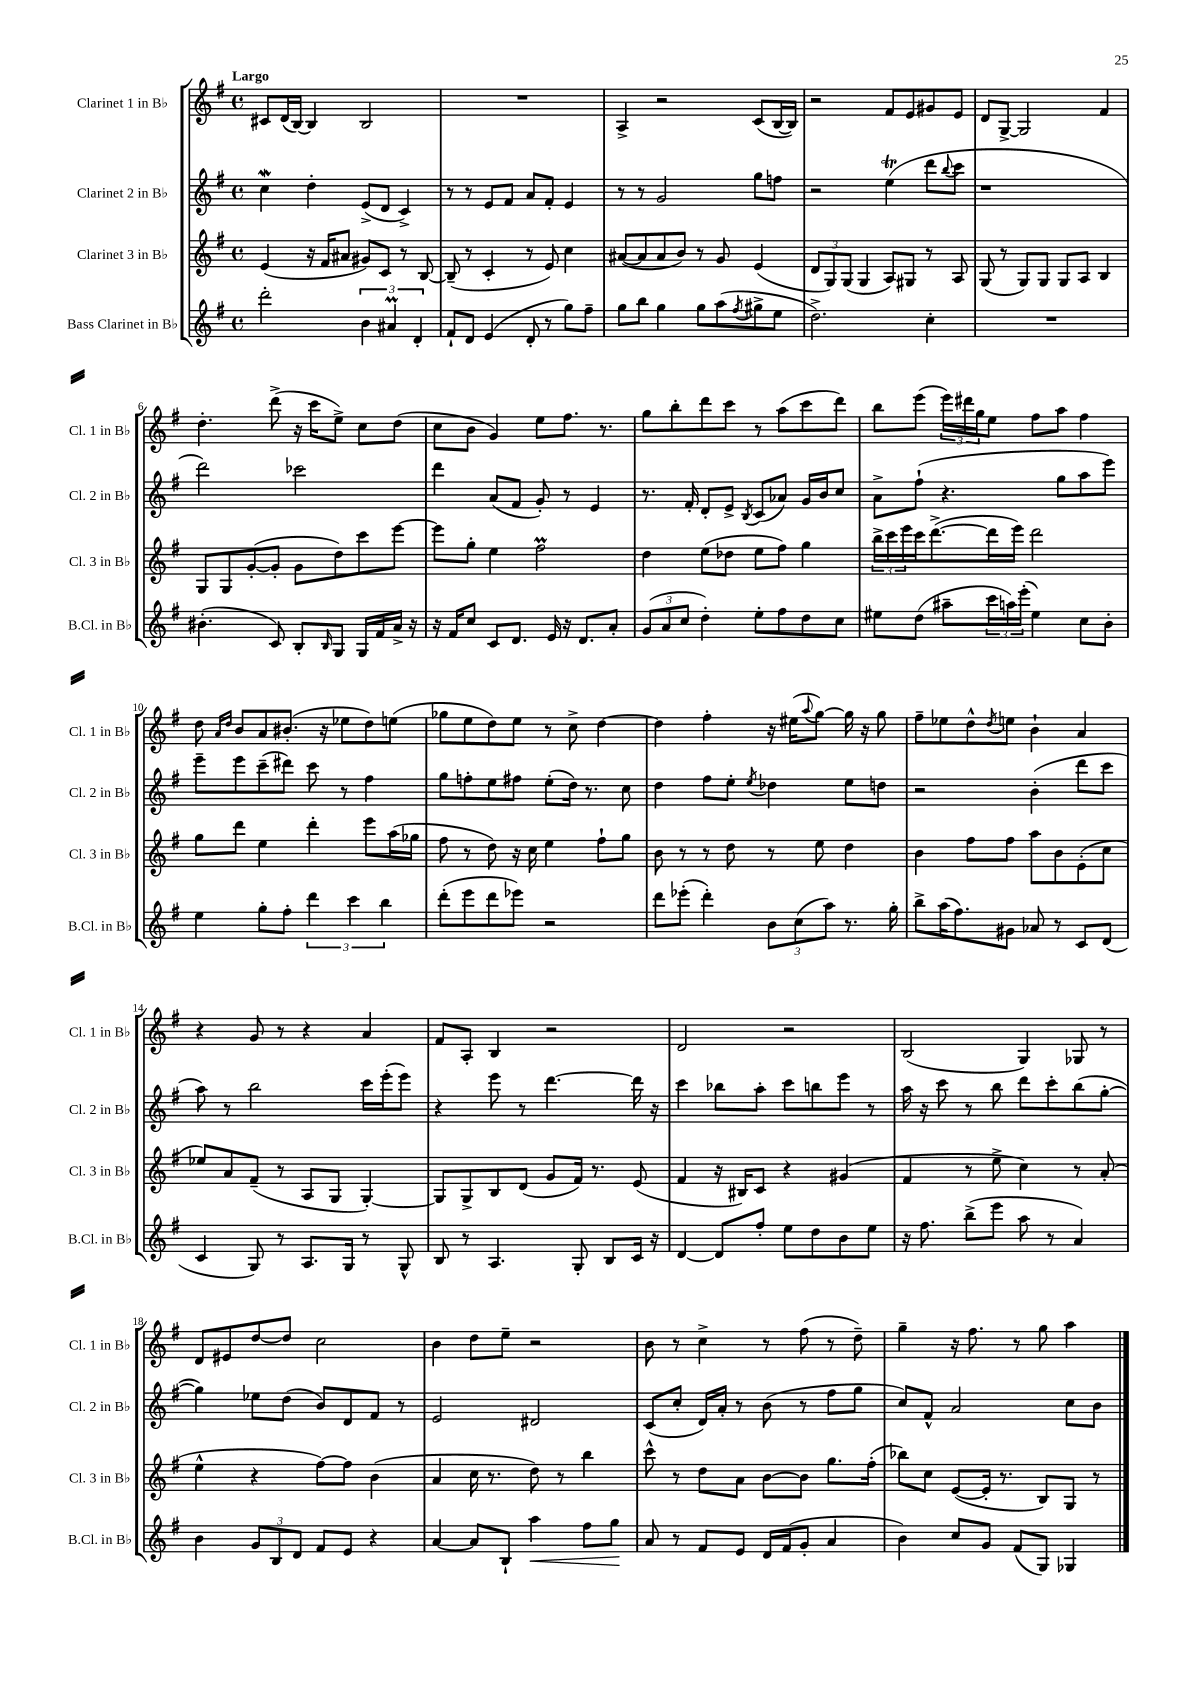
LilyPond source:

<<
\new StaffGroup <<
\new Staff = "s0" \with { instrumentName = "Clarinet 1 in Bb" shortInstrumentName = "Cl. 1 in Bb" } {
    \clef treble \key g \major \defaultTimeSignature \time 4/4 \tempo "Largo"
    cis'8 d'16( b16~) b4 b2 |
    R1 |
    a4-> r2 c'8( b16~ b16) |
    r2 fis'8 e'8 gis'8 e'8 |
    d'8 g8~-> g2 fis'4 |
    d''4.-. d'''8->( r16 c'''16 e''8->) c''8 d''8( |
    c''8 b'8 g'4) e''8 fis''8. r8. |
    g''8 b''8-. d'''8 c'''8 r8 a''8( c'''8 d'''8) |
    b''8 e'''8( \tuplet 3/2 { e'''16) dis'''16 g''16 } e''8 fis''8 a''8 fis''4 |
    d''8 \grace { a'16 d''16 } b'8 a'8 bis'8.-.( r16 ees''8 d''8) e''8( |
    ges''8 e''8 d''8) e''8 r8 c''8-> d''4~ |
    d''4 fis''4-. r16 eis''16( \appoggiatura { a''8 } g''8~) g''16 r16 g''8 |
    fis''8-- ees''8 d''8-^ \acciaccatura { d''8 } e''8 b'4-! a'4 |
    r4 g'8 r8 r4 a'4 |
    fis'8 a8-. b4 r2 |
    d'2 r2 |
    b2( g4) ges8 r8 |
    d'8 eis'8 d''8~ d''8 c''2 |
    b'4 d''8 e''8-- r2 |
    b'8 r8 c''4-> r8 fis''8( r8 d''8--) |
    g''4-- r16 fis''8. r8 g''8 a''4 \bar "|." |
}
\new Staff = "s1" \with { instrumentName = "Clarinet 2 in Bb" shortInstrumentName = "Cl. 2 in Bb" } {
    \clef treble \key g \major \defaultTimeSignature \time 4/4
    c''4\mordent d''4-. e'8->( d'8 c'4->) |
    r8 r8 e'8 fis'8 a'8 fis'8-. e'4 |
    r8 r8 g'2 g''8 f''8 |
    r2 e''4\trill( d'''8 \appoggiatura { b''8 } c'''8 |
    r1 |
    d'''2) ces'''2 |
    d'''4 a'8( fis'8 g'8-.) r8 e'4 |
    r8. fis'16-. d'8-. e'8-> \acciaccatura { b8 } c'8( aes'8) g'16 b'16 c''8 |
    a'8-> fis''8-!( r4. g''8 a''8 e'''8) |
    e'''8-- e'''8 c'''8--( dis'''8) c'''8 r8 fis''4 |
    g''8 f''8-. e''8 fis''8 e''8-.( d''16) r8. c''8 |
    d''4 fis''8 e''8-. \acciaccatura { e''8 } des''4 e''8 d''8 |
    r2 b'4-.( d'''8 c'''8 |
    a''8) r8 b''2 c'''16 e'''16-.( e'''8) |
    r4 e'''8 r8 d'''4.~ d'''16 r16 |
    c'''4 bes''8 a''8-. c'''8 b''8 e'''8 r8 |
    a''16 r16 c'''8 r8 b''8 d'''8 c'''8-. b''8( g''8~-. |
    g''4) ees''8 d''8( b'8) d'8 fis'8 r8 |
    e'2 dis'2 |
    c'8( c''8-. d'16) a'16-. r8 b'8( r8 fis''8 g''8 |
    c''8) fis'8-^ a'2 c''8 b'8 \bar "|." |
}
\new Staff = "s2" \with { instrumentName = "Clarinet 3 in Bb" shortInstrumentName = "Cl. 3 in Bb" } {
    \clef treble \key g \major \defaultTimeSignature \time 4/4
    e'4( r16 fis'16 ais'8 gis'8) c'8 r8 b8~ |
    b8--( r8 c'4-. r8 e'8) c''4 |
    ais'8~( ais'8 ais'8 b'8) r8 g'8 e'4( |
    \tuplet 3/2 { d'8 g8) g8( } g4 a8) gis8 r8 a8 |
    g8( r8 g8) g8 g8 a8 b4 |
    g8 g8 g'8~-.( g'8-. g'8 d''8) c'''8 e'''8~ |
    e'''8 g''8-. e''4 fis''2\prall |
    d''4 e''8( des''8 e''8 fis''8) g''4 |
    \tuplet 3/2 { b''16-> c'''16 e'''16 } c'''16 d'''8.~->( d'''16 e'''16) d'''2 |
    g''8 d'''8 e''4 d'''4-. e'''8 a''16( ges''16 |
    fis''8 r8 d''8) r16 c''16 e''4 fis''8-! g''8 |
    b'8 r8 r8 d''8 r8 e''8 d''4 |
    b'4 fis''8 fis''8 a''8 b'8 e'8-.( c''8 |
    ees''8) a'8 fis'8--( r8 a8 g8 g4~-.) |
    g8 g8-> b8 d'8( g'8 fis'16) r8. e'8( |
    fis'4 r16 bis16) c'8 r4 gis'4( |
    fis'4 r8 e''8-> c''4) r8 a'8-.( |
    e''4-^ r4 fis''8~) fis''8 b'4( |
    a'4 c''16 r8. d''8) r8 b''4 |
    c'''8-^ r8 d''8 a'8 b'8~ b'8 g''8. fis''16-.( |
    bes''8) c''8 e'8~( e'16-. r8. b8) g8 r8 \bar "|." |
}
\new Staff = "s3" \with { instrumentName = "Bass Clarinet in Bb" shortInstrumentName = "B.Cl. in Bb" } {
    \clef treble \key g \major \defaultTimeSignature \time 4/4
    d'''2-. \tuplet 3/2 { b'4 ais'4\prall d'4-. } |
    fis'8-! d'8 e'4( d'8-. r8 g''8) fis''8-- |
    g''8 b''8 g''4 g''8 a''8( \acciaccatura { fis''8 } gis''8-> e''8 |
    d''2.->) c''4-. |
    R1 |
    bis'4.-.( c'8) b8-. \grace { b16 } g8 g16 fis'16 a'16-> r16 |
    r16 fis'16 c''8 c'8 d'8. e'16 r16 d'8. a'8-. |
    \tuplet 3/2 { g'8( a'8 c''8 } d''4-.) e''8-. fis''8 d''8 c''8 |
    eis''8 d''8( ais''8-- \tuplet 3/2 { c'''16 a''16) e'''16-.( } eis''4) c''8 b'8-. |
    e''4 g''8-. fis''8-. \tuplet 3/2 { d'''4 c'''4 b''4 } |
    d'''8-.( e'''8 d'''8 ees'''8) r2 |
    d'''8 ees'''8-.( d'''4-.) \tuplet 3/2 { b'8 c''8( a''8) } r8. g''16-. |
    b''8-> a''16( fis''8.) gis'8 aes'8 r8 c'8 d'8( |
    c'4 g8) r8 a8. g16 r8 g8-^ |
    b8 r8 a4. g8-. b8 c'16 r16 |
    d'4~ d'8 fis''8-. e''8 d''8 b'8 e''8 |
    r16 fis''8. b''8->( e'''8 a''8 r8 a'4) |
    b'4 \tuplet 3/2 { g'8 b8 d'8 } fis'8 e'8 r4 |
    a'4~ a'8 b8-! a''4\< fis''8 g''8\! |
    a'8 r8 fis'8 e'8 d'16 fis'16( g'8-. a'4 |
    b'4) c''8 g'8 fis'8( g8) ges4 \bar "|." |
}
>>
>>
